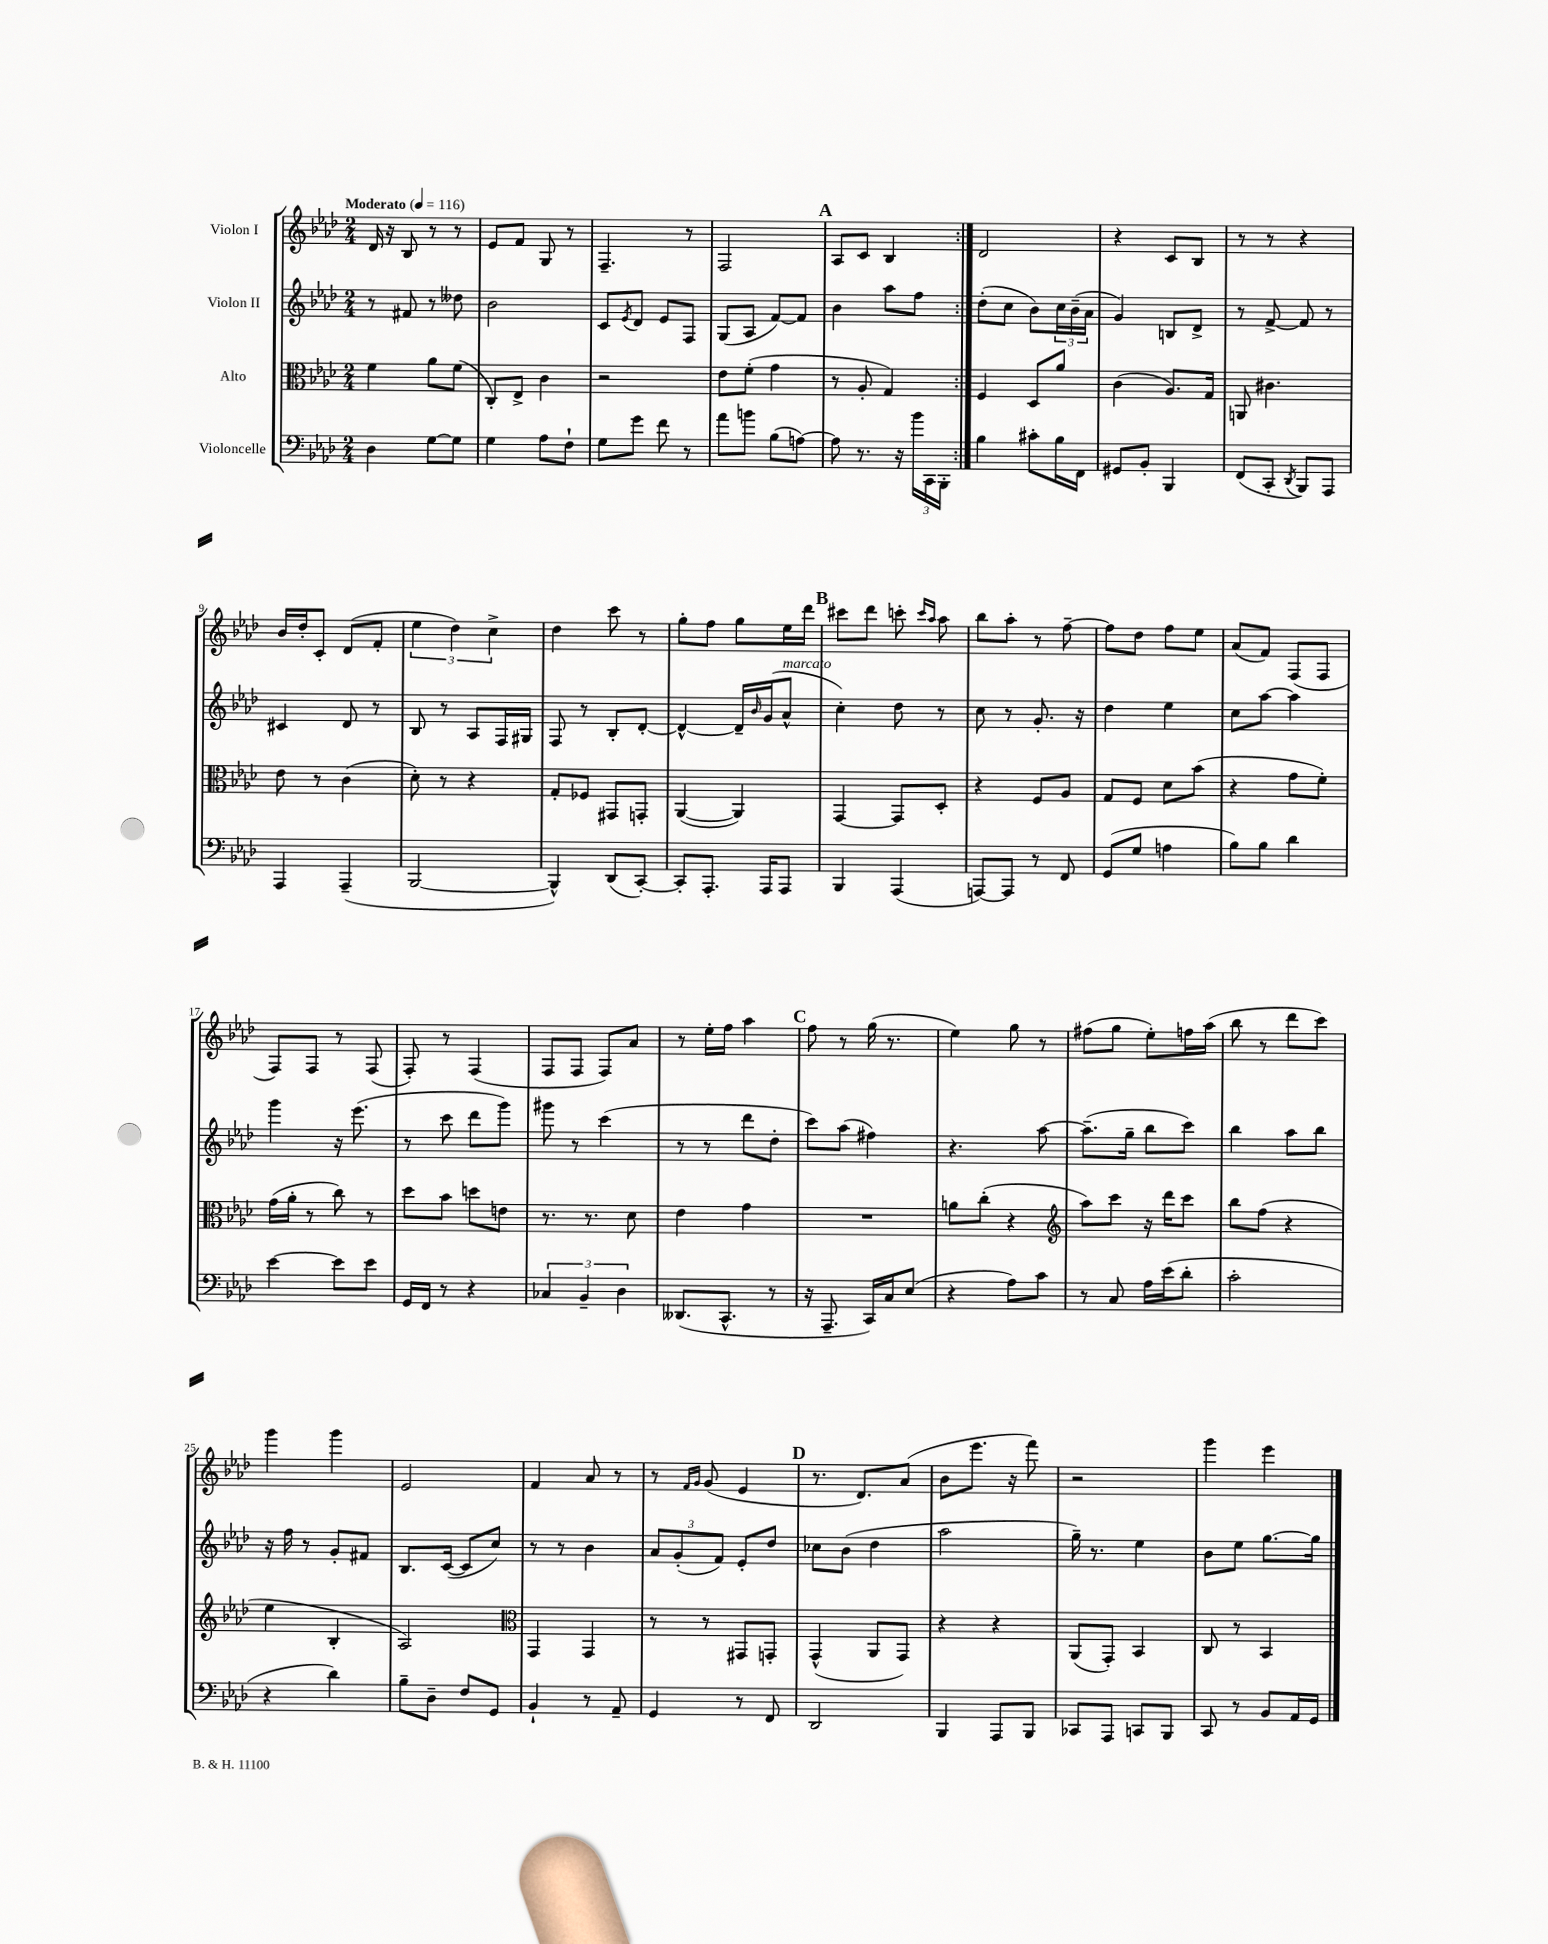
<<
\new StaffGroup <<
\new Staff = "s0" \with { instrumentName = "Violon I" } {
    \clef treble \key aes \major \numericTimeSignature \time 2/4 \tempo "Moderato" 4 = 116
    \repeat volta 2 { des'16 r16 bes8 r8 r8 |
    ees'8 f'8 g8 r8 |
    f4.-- r8 |
    f2 |
    \mark \markup { \bold "A" } aes8 c'8 bes4 | }
    des'2 |
    r4 c'8 bes8 |
    r8 r8 r4 |
    bes'16 des''16-. c'8-. des'8( f'8-. |
    \tuplet 3/2 { ees''4 des''4) c''4-> } |
    des''4 c'''8 r8 |
    g''8-. f''8 g''8 ees''16 des'''16 |
    \mark \markup { \bold "B" } cis'''8 des'''8 c'''8-. \grace { c'''16 aes''16 } aes''8 |
    bes''8 aes''8-. r8 f''8~-- |
    f''8 des''8 f''8 ees''8 |
    aes'8( f'8) f8( f8 |
    f8) f8 r8 f8( |
    f8-.) r8 f4( |
    f8 f8 f8) aes'8 |
    r8 ees''16-. f''16 aes''4 |
    \mark \markup { \bold "C" } f''8 r8 g''16( r8. |
    ees''4) g''8 r8 |
    fis''8( g''8 ees''8-.) f''16 aes''16( |
    bes''8 r8 des'''8 c'''8) |
    g'''4 g'''4 |
    ees'2 |
    f'4 aes'8 r8 |
    r8 \grace { f'16 g'16 } g'8( ees'4 |
    \mark \markup { \bold "D" } r8. des'8.) aes'8( |
    bes'8 ees'''8. r16 f'''8) |
    r2 |
    g'''4 ees'''4 \bar "|." |
}
\new Staff = "s1" \with { instrumentName = "Violon II" } {
    \clef treble \key aes \major \numericTimeSignature \time 2/4
    \repeat volta 2 { r8 fis'8 r8 deses''8 |
    bes'2 |
    c'8 \acciaccatura { ees'8 } des'8 ees'8 f8 |
    g8( aes8 f'8~) f'8 |
    \mark \markup { \bold "A" } bes'4 aes''8 f''8 | }
    des''8-.( c''8 bes'8) \tuplet 3/2 { c''16 bes'16--( aes'16 } |
    g'4) b8 des'8-> |
    r8 f'8~-> f'8 r8 |
    cis'4 des'8 r8 |
    bes8 r8 aes8 f16 gis16 |
    f8 r8 bes8-. des'8~-. |
    des'4~-^ des'16-- \grace { bes'16 } g'16( aes'8-^^\markup { \italic "marcato" } |
    \mark \markup { \bold "B" } c''4-.) des''8 r8 |
    c''8 r8 g'8.-. r16 |
    des''4 ees''4 |
    c''8 aes''8~ aes''4 |
    g'''4 r16 ees'''8.( |
    r8 c'''8 des'''8 g'''8) |
    gis'''8 r8 c'''4( |
    r8 r8 des'''8 des''8-. |
    \mark \markup { \bold "C" } c'''8) aes''8( fis''4) |
    r4. aes''8~ |
    aes''8.--( g''16-- bes''8 c'''8) |
    bes''4 aes''8 bes''8 |
    r16 f''16 r8 g'8-. fis'8 |
    bes8. c'16~( c'8 c''8) |
    r8 r8 bes'4 |
    \tuplet 3/2 { aes'8 g'8-.( f'8) } ees'8-. des''8 |
    \mark \markup { \bold "D" } ces''8 bes'8( des''4 |
    aes''2 |
    g''16--) r8. ees''4 |
    bes'8 ees''8 g''8.~ g''16 \bar "|." |
}
\new Staff = "s2" \with { instrumentName = "Alto" } {
    \clef alto \key aes \major \numericTimeSignature \time 2/4
    \repeat volta 2 { f'4 aes'8 f'8( |
    c8-.) ees8-> c'4 |
    r2 |
    ees'8 f'8-.( g'4 |
    \mark \markup { \bold "A" } r8 aes8-. g4) | }
    f4 des8 aes'8 |
    c'4( aes8.) g16 |
    a,8 cis'4. |
    ees'8 r8 c'4( |
    des'8-.) r8 r4 |
    g8-. fes8 gis,8 g,8-. |
    aes,4~( aes,4) |
    \mark \markup { \bold "B" } g,4~ g,8 des8-. |
    r4 f8 aes8 |
    g8 f8 des'8 bes'8( |
    r4 g'8 f'8-.) |
    g'16( aes'16-. r8 c''8) r8 |
    des''8 bes'8 d''8 e'8 |
    r8. r8. des'8 |
    ees'4 g'4 |
    \mark \markup { \bold "C" } R2 |
    a'8 c''8-.( r4 |
    \clef treble aes''8) c'''8 r16 des'''16 c'''8 |
    bes''8 f''8( r4 |
    ees''4 bes4-. |
    aes2) |
    \clef alto g,4 g,4 |
    r8 r8 gis,8 g,8-. |
    \mark \markup { \bold "D" } g,4-^( aes,8 g,8) |
    r4 r4 |
    aes,8( g,8-.) bes,4 |
    c8 r8 bes,4 \bar "|." |
}
\new Staff = "s3" \with { instrumentName = "Violoncelle" } {
    \clef bass \key aes \major \numericTimeSignature \time 2/4
    \repeat volta 2 { des4 g8~ g8 |
    g4 aes8 f8-! |
    g8 g'8 f'8 r8 |
    aes'8 b'8 bes8( a8~) |
    \mark \markup { \bold "A" } a8 r8. r16 \tuplet 3/2 { bes'16 c,16 bes,,16-. } | }
    bes4 cis'8-. bes16 f,16 |
    gis,8 bes,8-. bes,,4 |
    f,8( c,8-. \acciaccatura { des,8 } bes,,8) aes,,8 |
    aes,,4 aes,,4--( |
    bes,,2~ |
    bes,,4-^) des,8( c,8~-.) |
    c,8-. aes,,8.-. aes,,16 aes,,8 |
    \mark \markup { \bold "B" } bes,,4 aes,,4( |
    a,,8~) a,,8 r8 f,8 |
    g,8( g8 a4 |
    bes8) bes8 des'4 |
    ees'4~ ees'8 ees'8 |
    g,16 f,16 r8 r4 |
    \tuplet 3/2 { ces4 bes,4-- des4 } |
    deses,8.( c,8.-^ r8 |
    \mark \markup { \bold "C" } r16 aes,,8.-- c,16) c16 ees8( |
    r4 aes8) c'8 |
    r8 c8 aes16 ees'16( des'8-. |
    c'2-. |
    r4 des'4) |
    bes8-- des8-- f8 g,8 |
    bes,4-! r8 aes,8-- |
    g,4 r8 f,8 |
    \mark \markup { \bold "D" } des,2 |
    bes,,4 aes,,8 bes,,8 |
    ces,8 aes,,8 c,8 bes,,8 |
    c,8 r8 bes,8 aes,16 g,16 \bar "|." |
}
>>
>>
